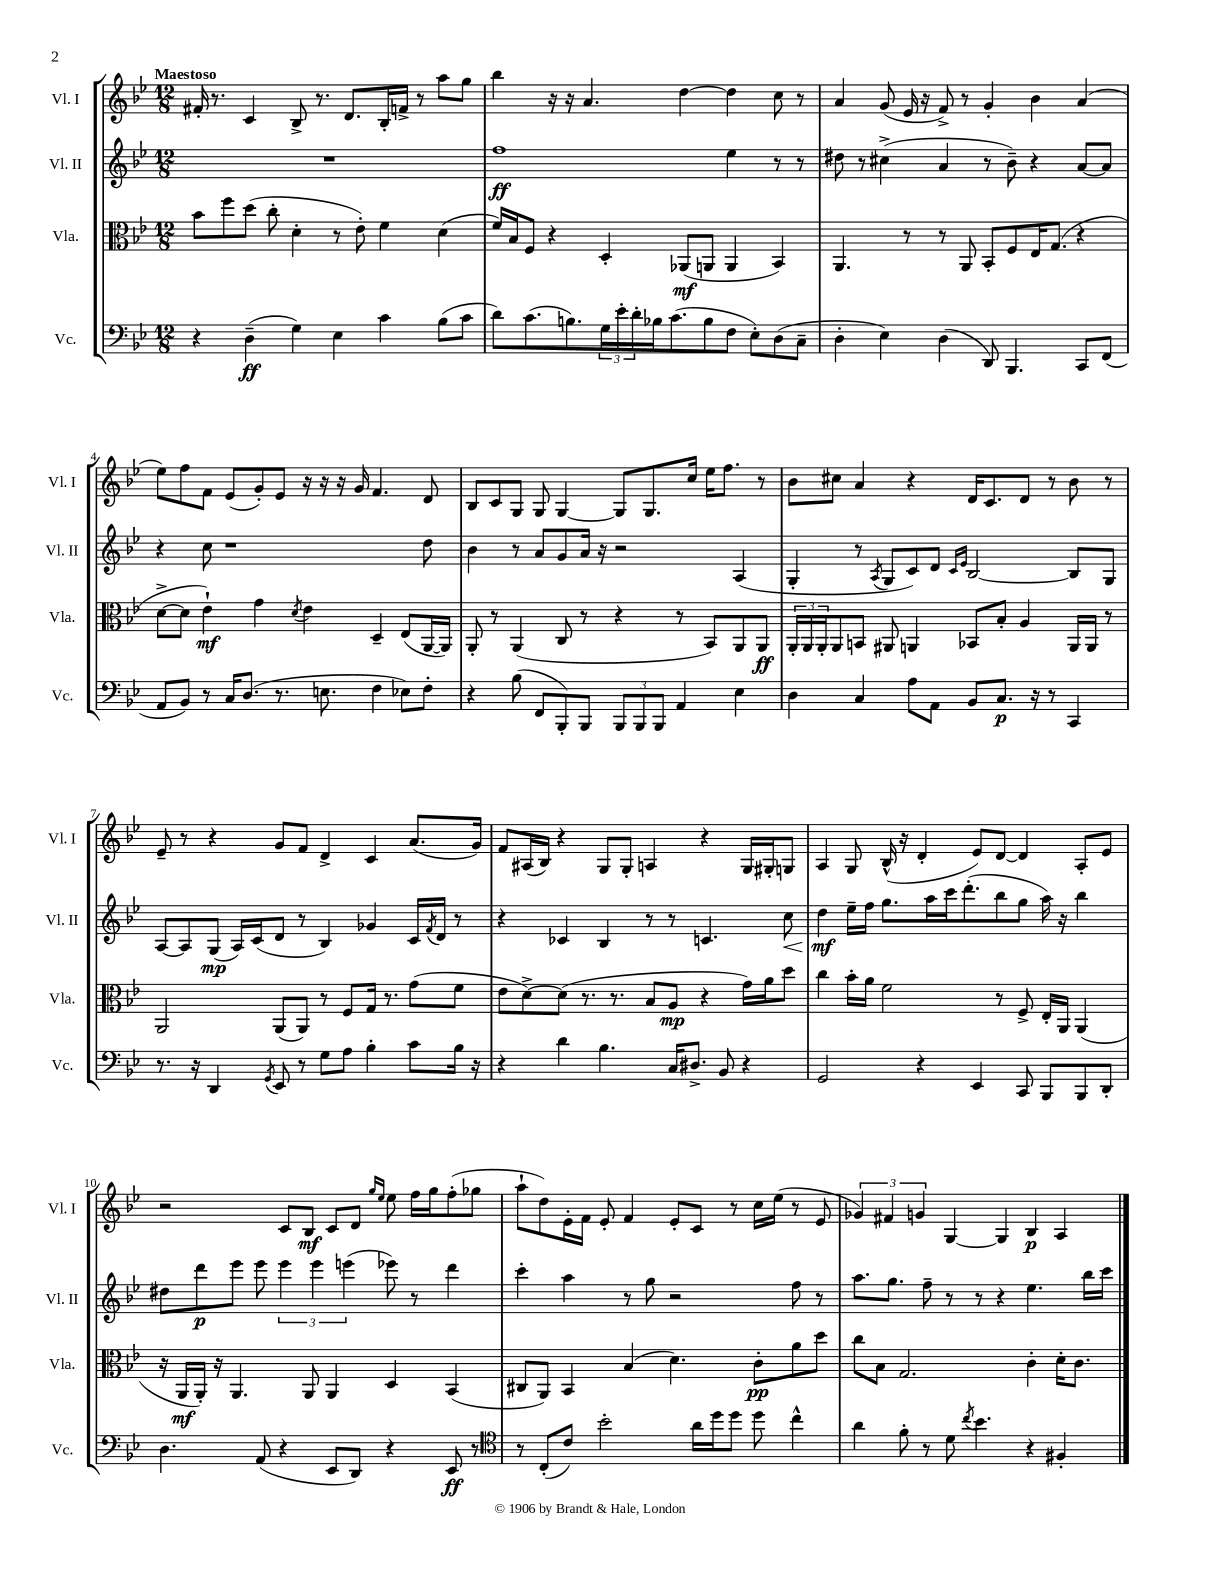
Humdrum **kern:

**kern	**kern	**kern	**kern
*staff4	*staff3	*staff2	*staff1
*clefF4	*clefC3	*clefG2	*clefG2
*k[b-e-]	*k[b-e-]	*k[b-e-]	*k[b-e-]
*M12/8	*M12/8	*M12/8	*M12/8
4r	8b-	1.r	16f#'
.	.	.	8.r
.	8ff	.	.
(4D~	(8dd	.	4c
.	8cc'	.	.
4G)	4d'	.	8B-^
.	.	.	8.r
4E-	8r	.	.
.	.	.	8.d
.	8e-')	.	.
4c	4f	.	16B-'
.	.	.	16f^
.	.	.	8r
(8B-	(4d	.	8aa
8c	.	.	8gg
=	=	=	=
8d)	16f)	1ff	4bb-
.	16B-	.	.
(8.c	8F	.	.
.	4r	.	16r
8.B)	.	.	16r
.	.	.	4.a
24G	4D'	.	.
24e-'	.	.	.
24d'	.	.	.
16B-	.	.	.
(8.c	.	.	.
.	(8AA-	.	[4dd
8B-	8AA	.	.
8F	4AA	4ee-	4dd]
8E-')	.	.	.
(8D	4BB-)	8r	8cc
8C~	.	8r	8r
=	=	=	=
4D'	4.AA	8dd#	4a
.	.	8r	.
4E-)	.	(4cc#^	(8g
.	8r	.	16e-
.	.	.	16r
(4D	8r	4a	8f^)
.	8AA	.	8r
8DD)	8BB-'	8r	4g'
4.BBB-	8F	8b-~)	.
.	16E-	4r	4b-
.	(8.G	.	.
8CC	4r	[8a	(4a
(8FF	.	8a]	.
=	=	=	=
8AA	[8d^	4r	8ee-)
8BB-)	8d]	.	8ff
8r	4e-`)	8cc	8f
16C	.	1r	(8e-
(8.D	.	.	.
.	4g	.	8g')
8.r	.	.	8e-
.	8qd	.	.
.	4e-	.	16r
8.E	.	.	16r
.	.	.	16r
.	.	.	16g
4F	4D~	.	4.f
8E-)	(8E-	.	.
8F'	[16AA	8dd	8d
.	16AA])	.	.
=	=	=	=
4r	8AA'	4b-	8B-
.	8r	.	8c
(8B-	(4AA	8r	8G
8FF	.	8a	8G
8BBB-')	8C	8g	[4G
8BBB-	8r	16a	.
.	.	16r	.
12BBB-	4r	2r	8G]
12BBB-	.	.	.
.	.	.	8.G
12BBB-	.	.	.
4AA	8r	.	.
.	.	.	16cc
.	8BB-)	.	16ee-
.	.	.	8.ff
4E-	8AA	(4A	.
.	8AA	.	8r
=	=	=	=
4D	24AA'	4G'	8b-
.	24AA	.	.
.	24AA'	.	.
.	8AA	.	8cc#
4C	8BB	8r	4a
.	.	8qA	.
.	8AA#	8G	.
8A	4AA	8c)	4r
8AA	.	8d	.
.	.	16qqc	.
.	.	16qqe-	.
8BB-	8BB-	[2B-	16d
.	.	.	8.c
8.C	8B-'	.	.
.	4A	.	8d
16r	.	.	.
8r	.	.	8r
4CC	16AA	8B-]	8b-
.	16AA	.	.
.	8r	8G	8r
=	=	=	=
8.r	2AA	[8A	8e-~
.	.	8A]	8r
16r	.	.	.
4DD	.	(8G	4r
.	.	16A)	.
.	.	(16c	.
8qGG	.	.	.
8EE-	(8AA	8d	8g
8r	8AA)	8r	8f
8G	8r	4B-)	4d^
8A	8F	.	.
4B-'	16G	4g-	4c
.	8.r	.	.
8c	(8g	16c	(8.a
.	.	8qf	.
.	.	16d	.
16B-	8f	8r	.
16r	.	.	16g)
=	=	=	=
4r	8e-	4r	8f
.	[8d^)	.	(16A#
.	.	.	16B-)
4d	(8d]	4c-	4r
.	8.r	.	.
4.B-	.	4B-	8G
.	8.r	.	.
.	.	.	8G'
.	8B-	8r	4A
16C	8A	8r	.
8.D#^	.	.	.
.	4r	4.c	4r
8BB-	.	.	.
4r	16g)	.	16G
.	16a	.	16G#'
.	8dd	8cc	8G
=	=	=	=
2GG	4cc	4dd	4A
.	16b-'	16ee-~	8G
.	16a	16ff	.
.	2f	8.gg	(16B-^^
.	.	.	16r
4r	.	.	4d'
.	.	16aa	.
.	.	16ccc	.
.	.	(8.ddd'	.
4EE-	.	.	8e-)
.	8r	8bb-	[8d
8CC	8F^	8gg	4d]
8BBB-	16E-'	16aa)	.
.	16AA	16r	.
8BBB-	(4AA	4bb-	8A'
8DD'	.	.	8e-
=	=	=	=
4.D	16r	8dd#	2r
.	16AA	.	.
.	16AA')	8ddd	.
.	16r	.	.
.	4.AA	8eee-	.
(8AA	.	8eee-	.
4r	.	6eee-	8c
.	8AA	.	8B-
.	.	6eee-	.
8EE-	4AA	.	8c
.	.	(6eee	.
8DD)	.	.	8d
.	.	.	16qqgg
.	.	.	16qqee-
4r	4D	8eee-)	8ee-
.	.	8r	16ff
.	.	.	16gg
8EE-	(4BB-	4ddd	(8ff'
8r	.	.	8gg-
=	=	=	=
*clefC4	*	*	*
8r	8C#	4ccc'	8aa`
(8C'	8AA)	.	8dd)
8c)	4BB-	4aa	16e-'
.	.	.	16f
2b-'	.	.	8e-'
.	(4B-	8r	4f
.	.	8gg	.
.	4.d)	2r	8e-'
16a	.	.	8c
16dd	.	.	.
8dd	.	.	8r
8dd	8c'	.	16cc
.	.	.	(16ee-
4cc^^	8a	8ff	8r
.	8dd	8r	8e-
=	=	=	=
4a	8cc	8.aa	6g-)
.	8B-	.	.
.	.	.	6f#
.	.	8.gg	.
8f'	2.G	.	.
.	.	.	6g
8r	.	8ff~	.
8d	.	8r	[4G
8qcc	.	.	.
4.b-	.	8r	.
.	.	4r	4G]
4r	4c'	4.ee-	4B-
4F#'	16d'	.	4A
.	8.c	.	.
.	.	16bb-	.
.	.	16ccc	.
==	==	==	==
*-	*-	*-	*-
